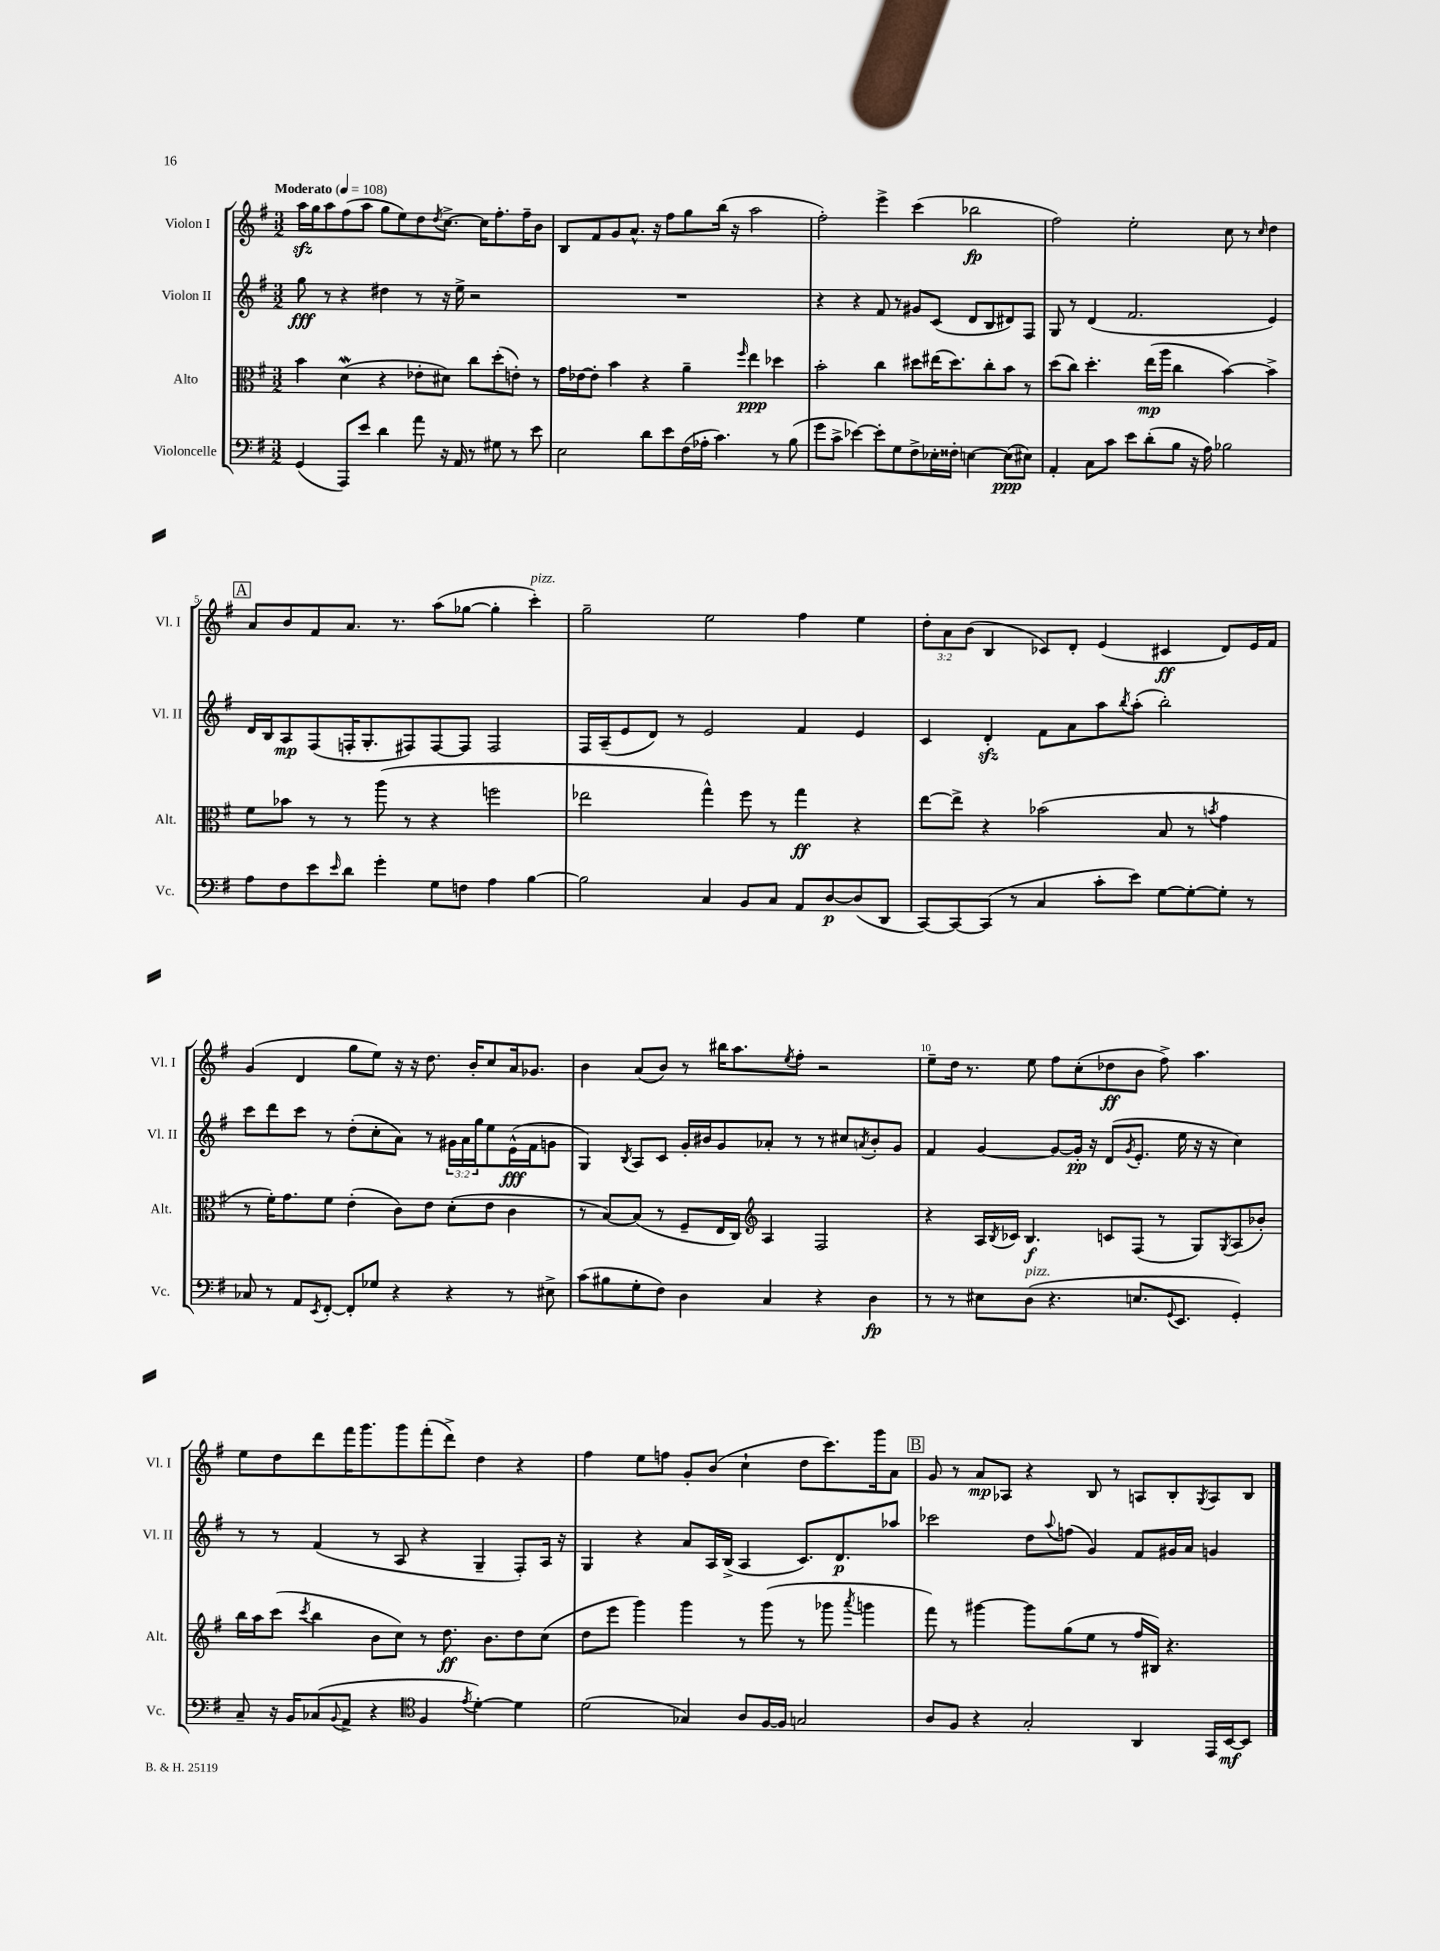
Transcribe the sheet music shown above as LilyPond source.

<<
\new StaffGroup <<
\new Staff = "s0" \with { instrumentName = "Violon I" shortInstrumentName = "Vl. I" } {
    \clef treble \key g \major \numericTimeSignature \time 3/2 \override Staff.TupletNumber.text = #tuplet-number::calc-fraction-text \tempo "Moderato" 4 = 108
    a''16\sfz g''16 a''8 fis''8( a''8 g''8 e''8) d''8 \acciaccatura { d''8 } c''8.~-> c''16 fis''8.-. fis''16-- b'8 |
    b8 fis'8 g'8 a'8.-^ r16 fis''8 g''8 b''16( r16 a''2 |
    fis''2-.) e'''4-> c'''4( bes''2\fp |
    fis''2) e''2-. c''8 r8 \grace { c''16 } d''4 |
    \mark \markup { \box "A" } a'8 b'8 fis'8 a'8. r8. a''8( ges''8~ ges''4-. c'''4-.^\markup { \italic "pizz." }) |
    g''2-- e''2 fis''4 e''4 |
    \tuplet 3/2 { d''8-. a'8 b'8( } b4 ces'8) d'8-. e'4( cis'4\ff d'8) e'16 fis'16 |
    g'4( d'4 g''8 e''8) r16 r16 d''8. b'16-. c''8 a'16 ges'8. |
    b'4 a'8( b'8) r8 bis''16 a''8. \acciaccatura { e''8 } fis''8-. r2 |
    e''8-- d''16 r8. e''8 fis''8 c''8-.( des''8\ff b'8 fis''8->) a''4. |
    e''8 d''8 d'''8 fis'''16 g'''8. g'''8 fis'''8-.( d'''8->) d''4 r4 |
    fis''4 e''8 f''8 g'8-. b'8( c''4-! d''8 c'''8.) g'''16 a'8 |
    \mark \markup { \box "B" } g'8 r8 a'8\mp aes8 r4 b8 r8 a8 b8-. \acciaccatura { g8 } a8 b8 \bar "|." |
}
\new Staff = "s1" \with { instrumentName = "Violon II" shortInstrumentName = "Vl. II" } {
    \clef treble \key g \major \numericTimeSignature \time 3/2 \override Staff.TupletNumber.text = #tuplet-number::calc-fraction-text
    g''8\fff r8 r4 dis''4 r8 r16 e''16-> r2 |
    R1. |
    r4 r4 fis'8 r8 gis'8 c'8( d'8 b8 dis'8) fis8 |
    g8 r8 d'4( fis'2. e'4) |
    \mark \markup { \box "A" } d'16 b16 a8\mp fis8( f16-. g8.-. fis8) fis8~ fis8 fis2 |
    fis16 a16--( e'8 d'8) r8 e'2 fis'4 e'4 |
    c'4 d'4-.\sfz fis'8 a'8 a''8 \acciaccatura { b''8 } a''8-.( b''2-.) |
    c'''8 d'''8 c'''8 r8 d''8-.( c''8-. a'8) r8 \tuplet 3/2 { gis'16 a'16 g''16 } e''8 e'16-^\fff( fis'16 g'8 |
    g4) \acciaccatura { b8 } a8 c'8 g'16-. bis'16 g'8 aes'8-. r8 r8 cis''8 \acciaccatura { a'8 } bis'8-. g'8 |
    fis'4 g'4~ g'8~ g'16-.\pp r16 d'8( \acciaccatura { g'8 } e'8.-. e''16 r16 r16 c''4) |
    r8 r8 fis'4( r8 a8 r4 g4-- fis8-.) a16 r16 |
    g4 r4 a'8 a16 b16->( a4 c'8.) d'8.\p aes''8 |
    \mark \markup { \box "B" } ces'''2 d''8 \appoggiatura { a''8 } f''8( g'4) fis'8 gis'16 a'16 g'4 \bar "|." |
}
\new Staff = "s2" \with { instrumentName = "Alto" shortInstrumentName = "Alt." } {
    \clef alto \key g \major \numericTimeSignature \time 3/2
    b'4 d'4\mordent( r4 ees'8-. dis'8) c''8 d''8-.( e'8-.) r8 |
    g'16 ees'16~ ees'8-. b'4 r4 a'4-- \grace { fis''16 } e''4\ppp des''4 |
    b'2-. c''4 dis''8 eis''16( dis''8.) c''8-. b'8 r8 |
    d''8( c''8) d''4.-. e''16\mp( a''16 c''4 b'4~) b'4-> |
    \mark \markup { \box "A" } fis'8 bes'8 r8 r8 a''8( r8 r4 f''2 |
    ees''2 g''4-^) fis''8 r8 g''4\ff r4 |
    e''8~ e''8-> r4 bes'2( b8 r8 \acciaccatura { b'8 } g'4 |
    r8 fis'16-.) g'8. fis'8 e'4-.( c'8) e'8 d'8-.( e'8 c'4 |
    r8 b8~) b8( r8 fis8-- e16 c16) \clef treble a4 fis2 |
    r4 a16 \acciaccatura { b8 } ces'16 b4.\f c'8 fis8( r8 g8) \acciaccatura { g8 } a8( bes'8-.) |
    b''16 a''16 c'''8( \acciaccatura { c'''8 } b''4 b'8 c''8) r8 d''8.\ff b'8. d''8 c''8( |
    d''8 e'''8 g'''4) g'''4 r8 g'''8( r8 ges'''8 \acciaccatura { a'''8 } g'''4 |
    \mark \markup { \box "B" } fis'''8) r8 gis'''4~ gis'''8 g''8( e''8 r8 fis''16 bis16) r4. \bar "|." |
}
\new Staff = "s3" \with { instrumentName = "Violoncelle" shortInstrumentName = "Vc." } {
    \clef bass \key g \major \numericTimeSignature \time 3/2
    g,4( a,,8) e'8 d'4 a'8 r16 a,16 r8 gis8 r8 e'8 |
    e2 d'8 e'8 fis16( aes16-. c'4.) r8 b8( |
    g'8 c'8-> ees'4~) ees'8-. g8 fis8-> ees16-. fisis16-. e4~ e8\ppp( eis8) |
    a,4-. c8 c'8 e'8 d'8-.( b8 r16 a16) bes2 |
    \mark \markup { \box "A" } a8 fis8 e'8 \grace { e'16 } d'8 g'4-. g8 f8 a4 b4~ |
    b2 c4 b,8 c8 a,8 d8~\p d8( d,8 |
    c,8~) c,8~ c,8( r8 c4 c'8-. e'8) g8~ g8~-. g8-. r8 |
    ces8 r8 a,8 \acciaccatura { e,8 } fis,8~-. fis,8-. ges8 r4 r4 r8 eis8-> |
    c'8( bis8 g8-. fis8) d4 c4 r4 d4\fp |
    r8 r8 eis8 d8^\markup { \italic "pizz." }( r4. e8. \appoggiatura { g,8 } e,8. g,4-.) |
    c8-- r16 b,16 ces8( \appoggiatura { b,8 } a,8-> r4 \clef tenor fis4 \acciaccatura { e'8 } d'4~-.) d'4 |
    d'2( ges4) a8 fis16~ fis16 g2 |
    \mark \markup { \box "B" } a8 fis8 r4 g2-. a,4 e,16 b,16~\mf b,8 \bar "|." |
}
>>
>>
\layout { \context { \Score \override BarNumber.break-visibility = ##(#f #t #t) barNumberVisibility = #(every-nth-bar-number-visible 5) } }
